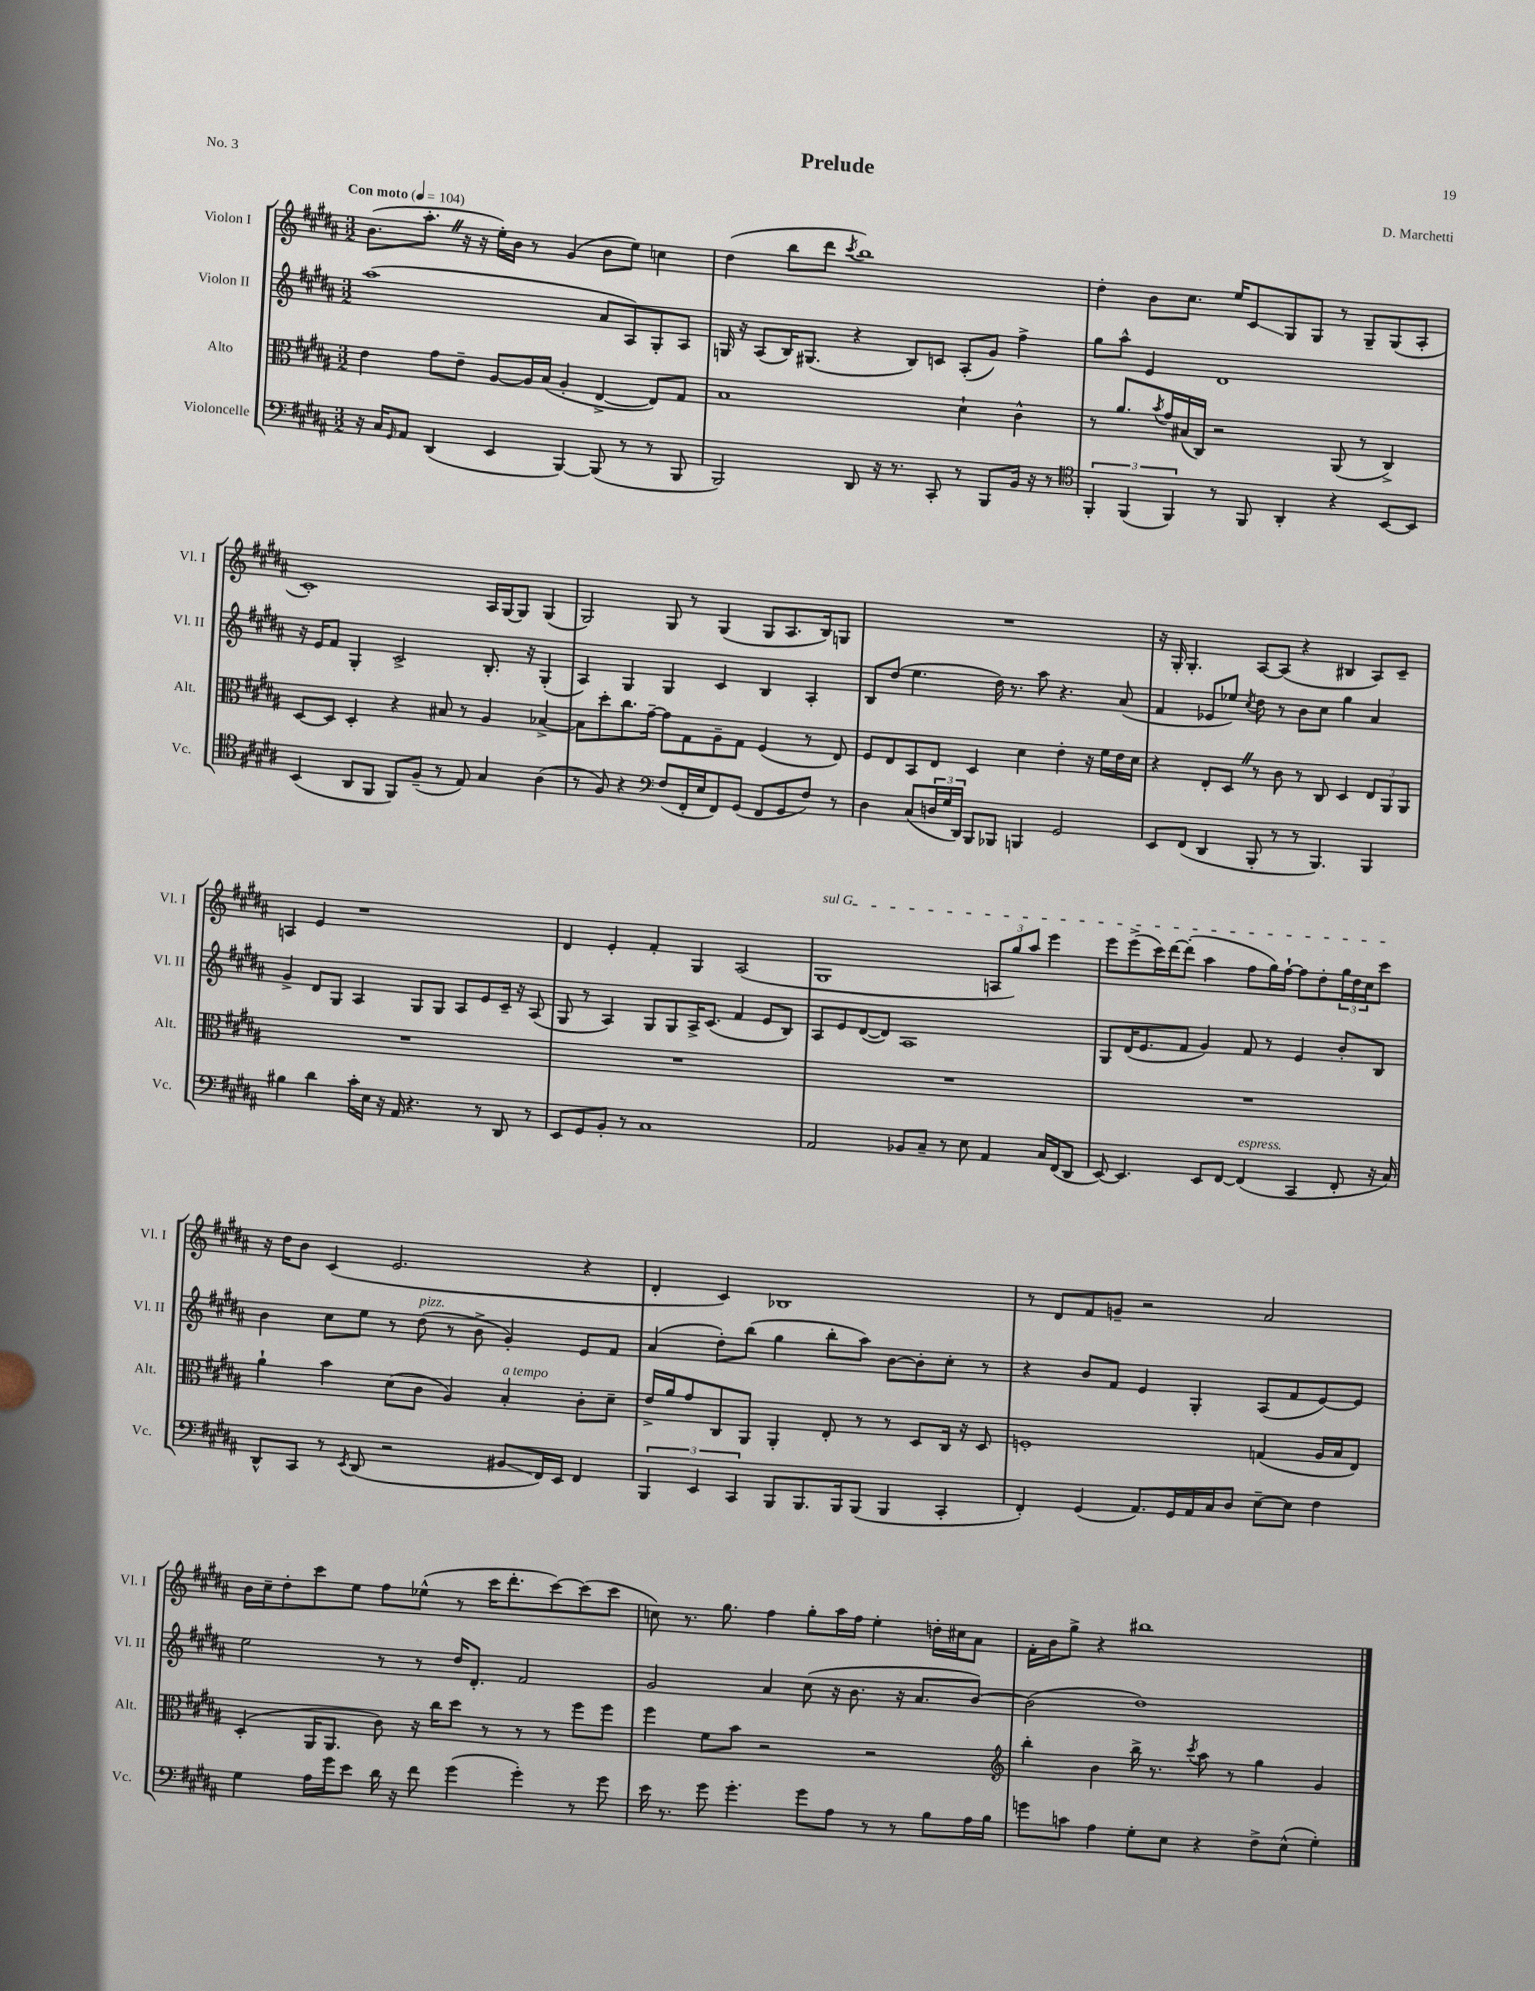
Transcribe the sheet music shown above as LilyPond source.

\header { title = "Prelude" composer = "D. Marchetti" piece = "No. 3" }
<<
\new StaffGroup <<
\new Staff = "s0" \with { instrumentName = "Violon I" shortInstrumentName = "Vl. I" } {
    \clef treble \key b \major \numericTimeSignature \time 3/2 \tempo "Con moto" 4 = 104
    b'8.( ais''8.-. \once \override BreathingSign.text = \markup { \musicglyph "scripts.caesura.straight" } \breathe r16 r16 e''16-.) b'16 r8 gis'4( b'8 e''8) c''4 |
    dis''4( b''8 dis'''8 \acciaccatura { cis'''8 } b''1) |
    dis''4-. b'8 cis''8. e''16 cis'8\glissando gis8 gis8 r8 gis8-- gis8( ais8-. |
    cis'1-.) ais16 gis16~ gis8 gis4( |
    gis2) gis8 r8 gis4( gis8 ais8. b16) g8 |
    R1. |
    r16 gis16-. gis4.-. ais8~ ais8( r4 bis4 ais8) cis'8-- |
    a4 e'4 r1 |
    dis'4 e'4-. fis'4-. gis4 ais2( |
    \once \override TextSpanner.bound-details.left.text = \markup { \italic "sul G" } gis1\startTextSpan \tuplet 3/2 { a8 gis''8) ais''8 } e'''4 |
    e'''8 e'''8->( cis'''16) dis'''16~ dis'''8-.( ais''4 fis''8 gis''16) fis''16~-! fis''8 dis''8-. \tuplet 3/2 { gis''16 dis''16 cis''16 } cis'''8\stopTextSpan |
    r16 dis''16 b'8 cis'4( e'2. r4 |
    dis'4-. cis'4) bes1 |
    r8 dis'8 fis'8 g'8-- r2 ais'2 |
    b'16 cis''16-- dis''8-. cis'''8 e''8 fis''8 ees''8-^( r8 cis'''16 dis'''8.-. cis'''8~) cis'''8( cis'''8 |
    c''8) r8. gis''8. fis''4 gis''8-. ais''16 fis''16 e''4-. d''16-. cis''16 ais'8 |
    fis'16-. b'16 gis''8-> r4 bis''1 \bar "|." |
}
\new Staff = "s1" \with { instrumentName = "Violon II" shortInstrumentName = "Vl. II" } {
    \clef treble \key b \major \numericTimeSignature \time 3/2
    ais''1( ais'8 ais8) gis8-. ais8 |
    g16 r16 ais8( b16) gis8.( r4 b8) c'8 ais8-.( gis'8) fis''4-> |
    gis''8 ais''8-^ e'4 dis'1 |
    r16 e'16 fis'8 gis4-. cis'2-> b8.-. r16 gis4-.( |
    ais4) gis4 gis4 cis'4 b4 ais4-. |
    b8 dis''8( e''4. dis''16) r8. ais''8 r4. ais'8( |
    fis'4 ees'8 ees''8) \acciaccatura { cis''8 } dis''8 r8 b'8 cis''8 gis''4 ais'4 |
    gis'4-> dis'8 gis8 ais4 gis8 gis8 ais8 e'8 cis'16-- r16 ais8( |
    gis8 r8 ais4) gis8 gis8 ais16-> cis'8.( fis'4 e'8 b8) |
    ais8 e'8 dis'8~( dis'8) ais1 |
    gis8 dis'16( e'8. fis'8 gis'4) fis'8 r8 e'4 b'8-. b8 |
    b'4 cis''8 e''8 r8 dis''8^\markup { \italic "pizz." }( r8 b'8-> gis'4-.) e'8 fis'8 |
    ais'4( dis''8-.) b''8( gis''4 b''8-. ais''8) b'8~ b'8-. cis''8-. r8 |
    r4 b'8 fis'8 e'4 gis4-. ais8( fis'8 e'8~) e'8 |
    e''2 r8 r8 dis''16 dis'8.-. fis'2 |
    gis'2 ais'4 cis''8( r16 b'8. r16 ais'8. b'8~) |
    b'2( dis''1) \bar "|." |
}
\new Staff = "s2" \with { instrumentName = "Alto" shortInstrumentName = "Alt." } {
    \clef alto \key b \major \numericTimeSignature \time 3/2
    e'4 gis'8 e'8-- ais8~ ais16 b16( ais4-. e4~-> e8) gis8 |
    b1 dis'4-! cis'4-^ |
    r8 ais'8. \acciaccatura { b'8 } gis'16 bis16( cis16) r2 ais,8( r8 cis4->) |
    dis8~ dis8 dis4-. r4 bis8 r8 ais4 bes4~-> |
    bes8 dis''8-. cis''8. gis'16~-- gis'8 gis8 ais8-- gis8 fis4( r8 e8) |
    fis8 e8 b,8 e8 dis4 dis'4 e'4-. r16 fis'16 e'16 dis'16 |
    r4 e8-. dis8 \once \override BreathingSign.text = \markup { \musicglyph "scripts.caesura.straight" } \breathe r8 cis'8 r8 cis8 dis4 \tuplet 3/2 { e8 ais,8 ais,8 } |
    R1. |
    R1. |
    R1. |
    R1. |
    ais'4-! b'4 dis'8( cis'8 ais4) b4-.^\markup { \italic "a tempo" } cis'8-. dis'8-- |
    e'16-> ais'16 gis'8 cis8 ais,8 ais,4-. e8-. r8 r8 dis8 cis16 r16 dis8 |
    f1-. g4( ais16 b16 e8) |
    dis4-.( ais,16 ais,8. cis'8) r16 cis''16 dis''8 r8 r8 r8 fis''8 fis''8 |
    fis''4 fis'8 b'8 r2 r2 |
    \clef treble b''4-. b'4 b''16-> r8. \acciaccatura { cis'''8 } ais''8 r8 gis''4 gis'4 \bar "|." |
}
\new Staff = "s3" \with { instrumentName = "Violoncelle" shortInstrumentName = "Vc." } {
    \clef bass \key b \major \numericTimeSignature \time 3/2
    r16 cis16 \grace { gis,16 } ais,8 dis,4( e,4 b,,4~) b,,8( r8 r8 b,,8 |
    b,,2) dis,8 r16 r8. cis,8-. r8 b,,8 b,16 r16 r8 |
    \clef tenor \tuplet 3/2 { fis,4-. fis,4( fis,4) } r8 fis,8 ais,4-. r4 b,8~ b,8 |
    b,4( ais,8 fis,8 fis,8) fis8--( r8 e8) gis4 ais4( |
    r8 fis8) r4 \clef bass fis8( fis,16-. e16 fis,8) gis,8( fis,8 gis,8 fis8) r8 |
    dis4 cis8( \tuplet 3/2 { d16 gis16 dis,16) } b,,8 bes,,8 b,,4 gis,2 |
    e,8 fis,8( dis,4 b,,8-. r8 r8 b,,4.) b,,4 |
    bis4 dis'4 cis'16-. e16 r16 ais,16 r4. r8 dis,8 r8 |
    e,8 gis,8 b,8-. r8 cis1 |
    ais,2 bes,8 cis8-- r8 e8 ais,4 cis16 fis,16( dis,8 |
    e,8~) e,4. e,8 fis,8~ fis,4^\markup { \italic "espress." }( cis,4 fis,8-. r16 cis16) |
    dis,8-^ cis,8 r8 \acciaccatura { e,8 } dis,8( r2 bis,8\glissando fis,16) e,16 fis,4 |
    \tuplet 3/2 { b,,4 e,4 cis,4 } b,,8 b,,8. b,,16 b,,8( b,,4 cis,4-. |
    fis,4-.) gis,4( ais,8.) gis,16 ais,16 cis16 dis8 e8~-- e8 fis4 |
    gis4 ais16 gis'16 e'8 dis'16 r16 fis'8 gis'4( gis'4-.) r8 gis'8 |
    e'16 r8. gis'8 gis'4.-. gis'8 ais8 r8 r8 b8 ais16 b16 |
    g'8 c'8 ais4 gis8-. e8 r4 fis8-> e8-^( gis4-.) \bar "|." |
}
>>
>>
\layout { \context { \Score \remove "Bar_number_engraver" } }
